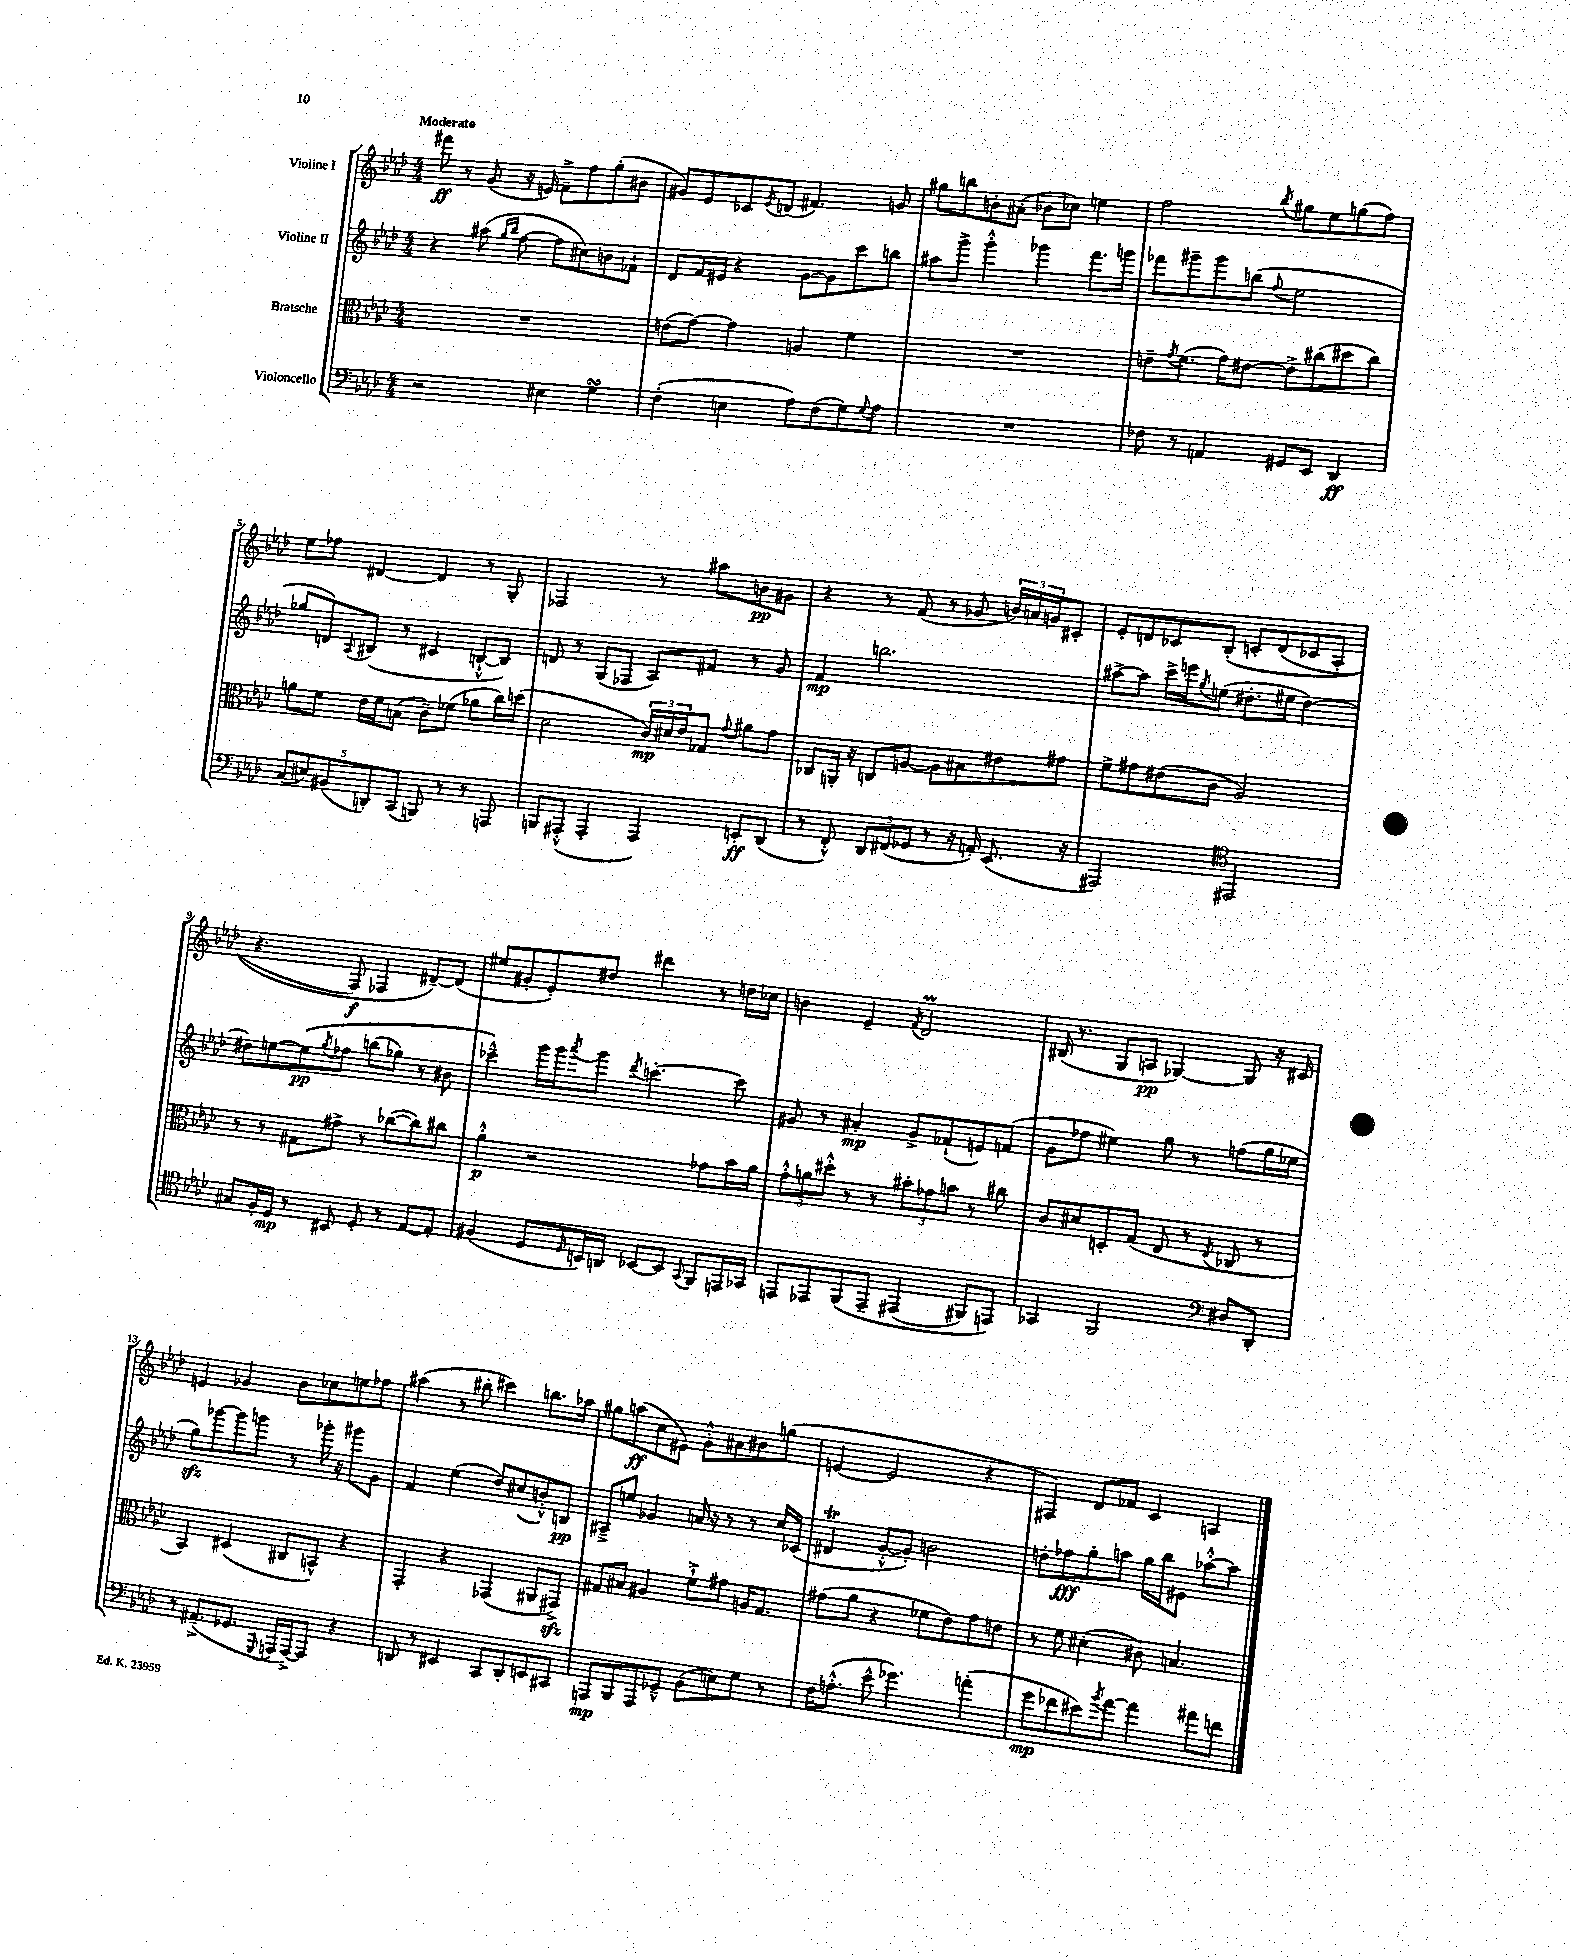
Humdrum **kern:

**kern	**kern	**kern	**kern
*staff4	*staff3	*staff2	*staff1
*clefF4	*clefC3	*clefG2	*clefG2
*k[b-e-a-d-]	*k[b-e-a-d-]	*k[b-e-a-d-]	*k[b-e-a-d-]
*M4/4	*M4/4	*M4/4	*M4/4
2r	1r	4r	8fff#\
.	.	.	8r
.	.	(8aa#\	(8g/
.	.	16qqgg/LL	.
.	.	16qqbb-/JJ	.
.	.	[8ff\	16r
.	.	.	16e/)
4E#\	.	8ff\]L	8f~^\L
.	.	8cc#\)	8ff\
4G\	.	8b\	(8gg'\
.	.	8f-`\J	8b#\J
=	=	=	=
(4F'\	(8e\L	8d-/L	8g#/L)
.	[8g\J)	16f/L	8e-/
.	.	16e#/JJ	.
4E\	4g\]	4r	8c-/
.	.	.	8qe-/
.	.	.	(8d/J
8A-\L)	4A/	[8g\L	4.f#/)
(8F\	.	8g\]	.
8G\)	4f\	8ccc\	.
8qqG/	.	.	.
8A-\J	.	8bb\J	8g/
=	=	=	=
1r	1r	8aa#\L	8gg#\L
.	.	8ggg^\J	8bb\
.	.	4ggg'^^\	8b'\
.	.	.	(8a#'\J
.	.	4ggg-\	8b-\L
.	.	.	8cc-\J)
.	.	8.fff\L	4ee\
.	.	16ggg\Jk	.
=	=	=	=
8F-\	8e~\L	8fff-\L	2ff\
.	8qg/	.	.
8r	(8.f\J	8ggg#~\	.
4AA/	.	8ggg#\	.
.	16g\LK)	.	.
.	[8e#\J	(8bb\J	.
.	.	8qqff/	8qbb-/
8GG#/L	8e#^\]L	2ee-\	8gg#\L
8EE-/J	(8cc#\	.	8ee-\
4DD-/	8dd#\	.	(8gg\
.	8cc#\J)	.	8ff\J)
=	=	=	=
(10C/L	8a\L	8gg-/L	8ee-\L
10E#/)	.	.	.
.	8f\J	8d/)	8ff-\J
(10BB#/	.	.	.
.	.	8qqA-/	.
.	16e-\LL	(8B#/J	[4d#/
10DD'/)	.	.	.
.	16f\J	.	.
.	(8B\J	8r	.
(10CC/J	.	.	.
8BBB/)	8c~\L)	4c#/	4d#/]
8r	(8f-\J	.	.
8r	8a-\L	[8B`^^/L	8r
8AAA/	16cc\L)	8B/]J)	8G'/
.	(16dd\JJ	.	.
=	=	=	=
8BBB/L	2d-\	8d/	2F-/
(8AAA#'^^/J	.	8r	.
4AAA#'/	.	(8G/L	.
.	.	8F-/J	.
4AAA#/)	24c/LL)	8A-/L)	8r
.	24d#/	.	.
.	24e-/J	.	.
.	8G-/J	8f#/J	8aa#\L
.	8qqg/	.	.
8EE'/L	8a#\L	8r	8b\
(8DD-/J	8g\J	8g/	8g#\J
=	=	=	=
8r	8C-/L	4f/	4r
8FF'^^/)	16AA'/Jk	.	.
.	16r	.	.
12DD-/L	8C/L	2.bb\	8r
(12FF#/	.	.	.
.	[8A/J	.	(8f/
12GG-/J	.	.	.
8r	8A\]L	.	8r
16r	8B#\	.	8g-/
16AA'/)	.	.	.
(8.EE-/	8e#\	.	24b/LL)
.	.	.	24a/
.	.	.	24g/J
.	8g#\J	.	8c#'/J
16r	.	.	.
=	=	=	=
2AAA#/)	8f^\L	[8aa#^\L	8e-'/L
.	8g#\	8aa#\]J	8d/
.	(8e#\	16ccc^\LL	8c-/
.	.	16eee\J	.
.	.	8qgg/	.
.	8c\J	(8ee\J	&(8B-'/J
*clefC4	*	*	*
2EE#/	2A-/)	8.dd#'\L	8c'/L
.	.	.	(8d/
.	.	16ee#\Jk	.
.	.	[4dd#\)	8c-/
.	.	.	8A-'/J
=	=	=	=
8G#/L	8r	8dd#\]L	4.r
16F'/L	8r	[8ee\	.
16D-/JJ	.	.	.
8r	8G#\L	&(8ee\]	.
.	.	8qgg/	.
8BB#/	8g#^\J	8ff-\J	8F/)
8D-'/	8r	(8bb\L	4F-/
8r	([8cc-\L	8gg-\J)	.
[8E-/L	8cc-\])	8r	[8d#~/L&)
8E-'/]J	8cc#\J	8b#\	(8d#/]J
=	=	=	=
(4F#/	4a-'^^\	4ccc-~^^\&)	8ee#/L
.	.	.	8g#'/
8D-/L	2r	16ggg\LL	8e-'/)
.	.	16ggg\J	.
16qqD-/	.	8qaaa-/	.
16BB/L)	.	8ggg\J	8dd#/J
16AA/JJ	.	.	.
.	.	8qddd-/	.
[8BB-/L	.	[4.ccc'\	4ddd#\
8BB-/]J	.	.	.
8qqGG/	.	.	.
8FF/L	8g-\L	.	8r
16EE/L	16b-\L	8ccc\]	16dd\LL
16GG-/JJ	16a-\JJ	.	16cc-\JJ
=	=	=	=
8EE/L	12g'^^\L	8g#/	4b\
.	12a\	.	.
8EE-/	.	8r	.
.	12dd#'^^\J	.	.
&(8FF/	8r	4a#'/	4e-~/
8EE-~/J	8r	.	.
.	.	.	8qf/
(4EE#/	12b#'\L	8g#^/L	2d-/
.	12g-\	.	.
.	.	(8f-`/	.
.	12b\J	.	.
8FF#/L)	8r	8e/)	.
8EE/J&)	8cc#\	(8f/J	.
=	=	=	=
4GG-/	8c/L	8g\L	(16B#/
.	.	.	8.r
.	8d#/	8ff-\J	.
2FF/	8D'/	4ee#\)	8G/L
.	(8G/J	.	8A/J
.	8E-/	8gg\	[4G-/)
.	8r	8r	.
*clefF4	*	*	*
.	8qE-/	.	.
8D#/L	8C-/	(8ff\L	8G-/]
8DD-'/J	8r	16gg\L	16r
.	.	16ee-\JJ	16c#/
=	=	=	=
8r	4BB-/)	8gg\L)	4e/
(8.AA#~^/L	.	[8ggg-\	.
.	(4D#/	8ggg-\]	4g-/
8.GG-/J	.	.	.
.	.	8ggg\J	.
8qqGGG/	.	.	.
16AAA/LL	8C#/L	8r	8b-\L
[16AAA^/J)	.	.	.
8AAA/]J	8BB^^/J)	16ggg-'\	8cc-\
.	.	16r	.
4r	4r	8ggg#\L	8ee\
.	.	8g\J	8ff-\J
=	=	=	=
8DD/	4GG'/	4f/	(4aa#\
8r	.	.	.
4EE#/	4r	(4ee-\	8r
.	.	.	8bb#'\
8CC/L	(4GG-/	8dd-/L)	4ccc#\)
8DD'/	.	(8cc#/	.
8EE/	8AA#/L	8b'^^/)	8.bb\L
8CC#/J	8GG#^/J)	8B/J	.
.	.	.	16aa-\Jk
=	=	=	=
8AAA/L	8G#/L	8A#~^/L	8gg#\L
8BBB-/	8B#/J	8ee/J	(8aa\
8AAA/	4A#/	4g-/	8cc\
8GG-~^^/J	.	.	8e#\J)
(8BB-\L	8f`^\L	16a/	8g'^^\L
.	.	16r	.
8E\)	8g#\J	8r	8a#\
8G\J	16A/LK	8r	8b#\
.	8.G#/J	.	.
8r	.	16cc/LL	(8gg\J
.	.	(16c-/JJ	.
=	=	=	=
16F\LK	(8g#\L	4d#/	[4e/
(8.A'^^\J	.	.	.
.	8a-\J	.	.
8e-^^\	4r	[8g'^^/L	2e/]
4.g-\)	.	8g'/]J)	.
.	8f-\L	2b\	.
.	8e-\)	.	.
(4a'\	8g#\	.	4r
.	8e\J	.	.
=	=	=	=
8g\L	8r	8dd'\L	4F#/)
8f-\	8f\	8ff-\	.
8e#\)	(4d#'\	8gg'\	8d-/L
8qb-/	.	.	.
[8a-\J	.	8aa\J	8f-/J
4a-\]	8c#\)	16gg\LL	4c/
.	.	16bb-\J	.
.	4.B/	8e#\J	.
8a#\L	.	[8aa-'^^\L	4A/
8f\J	.	8aa-\]J	.
==	==	==	==
*-	*-	*-	*-
